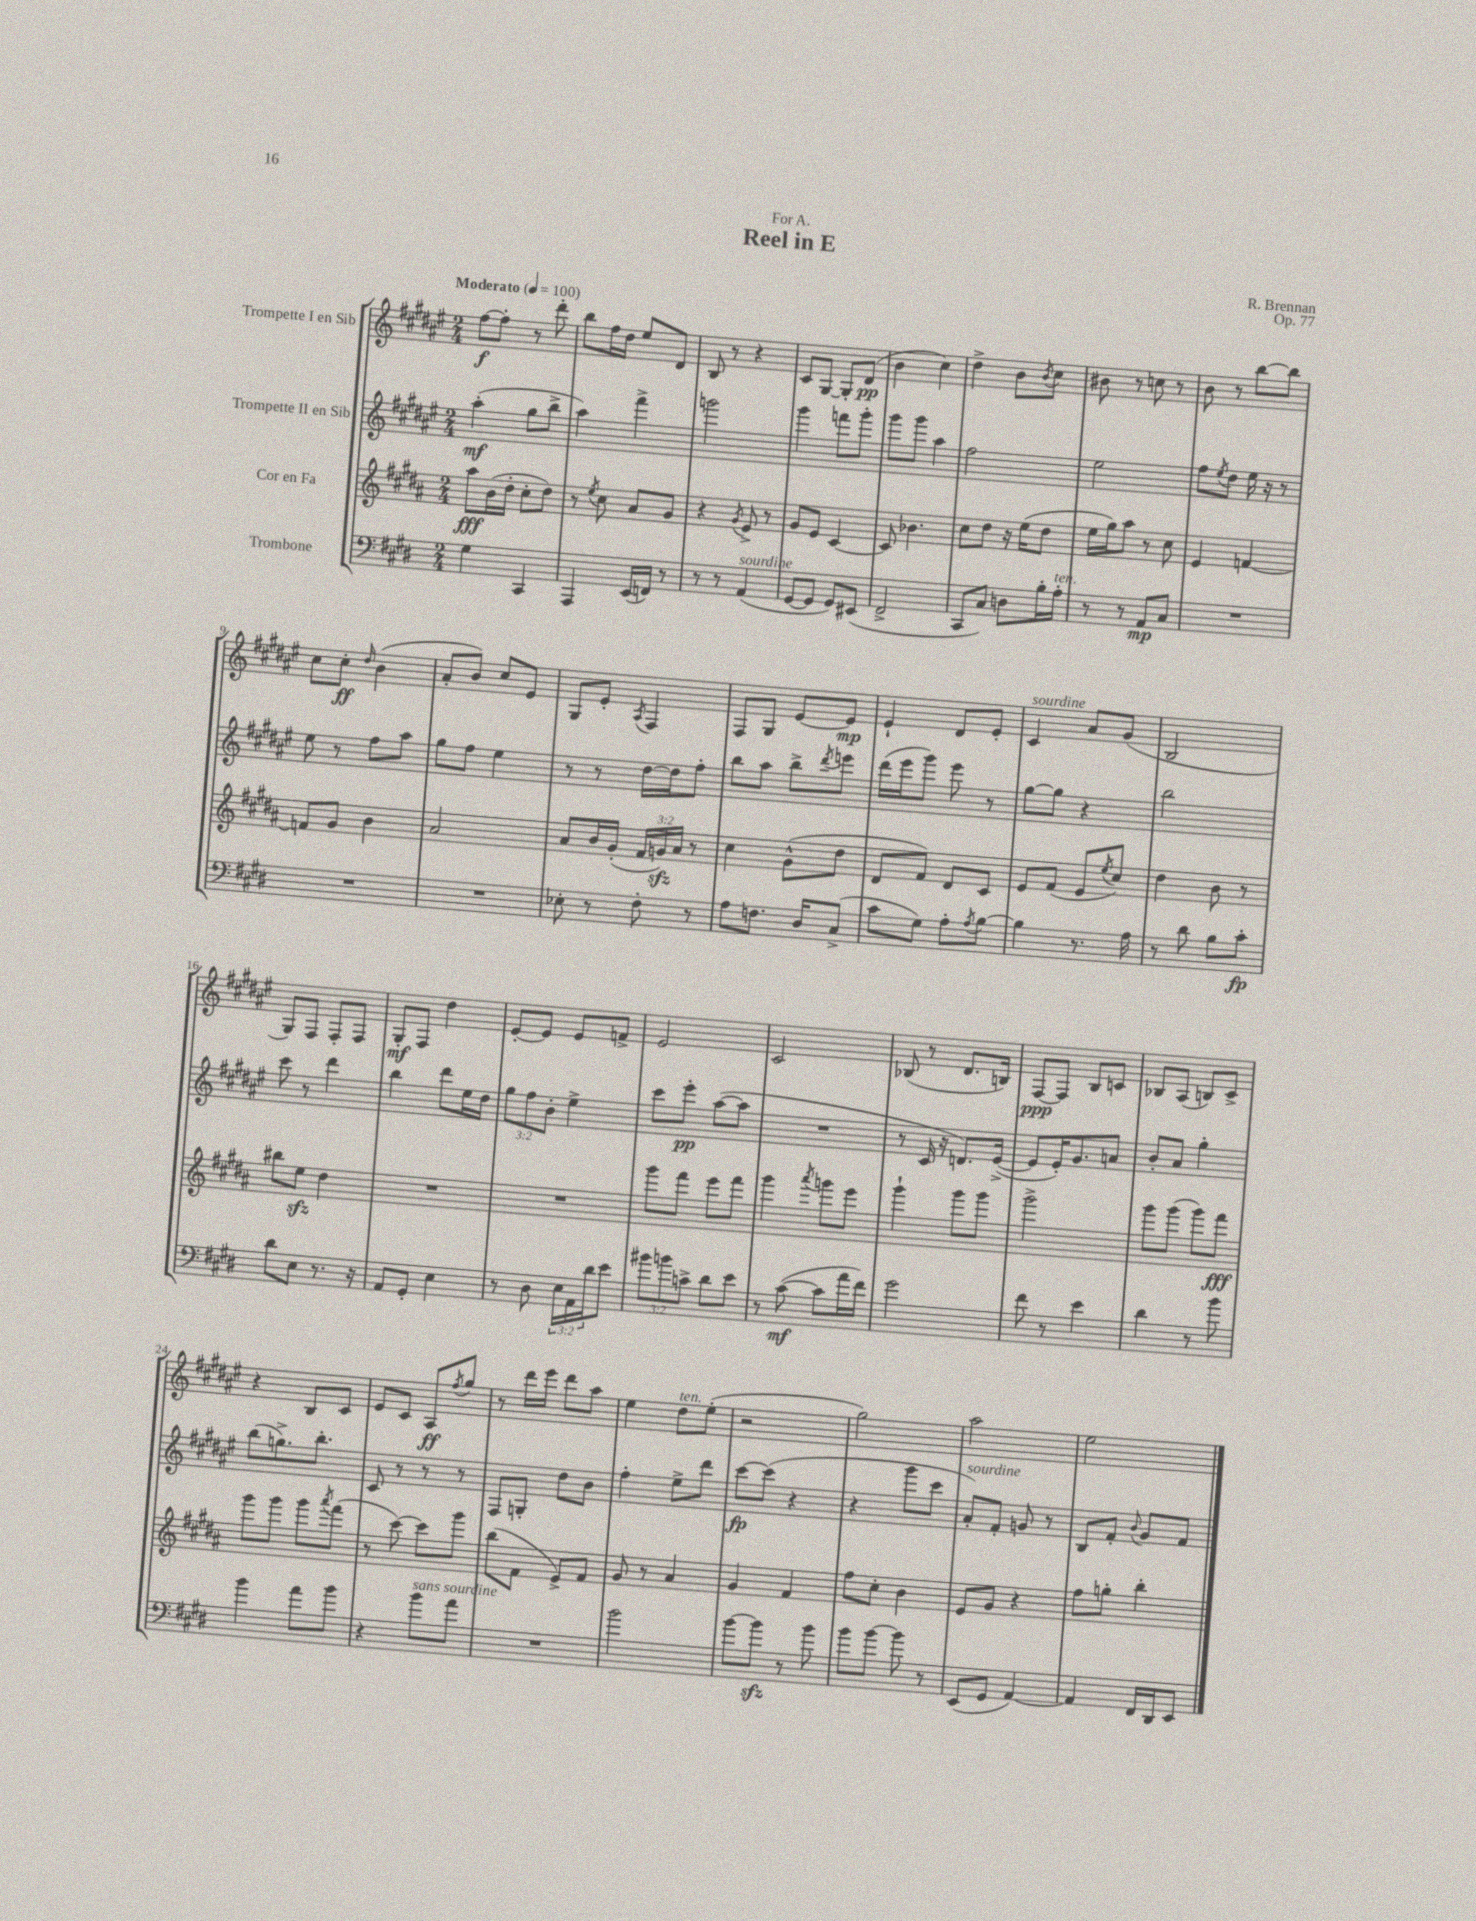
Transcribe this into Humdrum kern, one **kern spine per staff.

**kern	**kern	**kern	**kern
*staff4	*staff3	*staff2	*staff1
*clefF4	*clefG2	*clefG2	*clefG2
*k[f#c#g#d#]	*k[f#c#g#d#a#]	*k[f#c#g#d#a#e#]	*k[f#c#g#d#a#e#]
*M2/4	*M2/4	*M2/4	*M2/4
*MM100	*MM100	*MM100	*MM100
4G#	8aa#	(4aa#'	[8ff#
.	(16b	.	8ff#']
.	16dd#'	.	.
4CC#	8cc#'	8gg#	8r
.	8dd#)	8bb^	8ddd#'
=	=	=	=
4AAA	8r	4aa#)	8bb
.	8qee	.	.
.	8cc#	.	16ff#
.	.	.	16dd#
(16EE	8a#	4fff#^	8ee#
16FF)	.	.	.
8r	8g#	.	8d#
=	=	=	=
8r	4r	2ggg	8B
8r	.	.	8r
.	8qg#	.	.
(4AA	8e^	.	4r
.	8r	.	.
=	=	=	=
[8GG#	8g#	4ggg#	8c#
8GG#]	8e	.	[8G#
8GG#)	[4c#	8fff	8G#']
(8EE#	.	8ggg#'	(8d#
=	=	=	=
2FF#^	8c#]	8ggg#	4b
.	4.b-	8ggg#	.
.	.	4aa#	4cc#)
=	=	=	=
8CC#	8cc#	2ff#	4dd#^
8C#)	8dd#	.	.
8D	16r	.	8b
.	(16ee	.	.
.	.	.	8qb
16B'	8dd#	.	8cc#
16A'	.	.	.
=	=	=	=
8r	16ee	2ee#	8b#
.	16gg#)	.	.
8r	8aa#	.	8r
8AA	8r	.	8cc
8C#	8cc#	.	8r
=	=	=	=
2r	4e	8ff#	8b
.	.	8qee#	.
.	.	8dd#	8r
.	[4f	16ee#	[8bb
.	.	16r	.
.	.	8r	8bb]
=	=	=	=
2r	8f]	8ee#	8cc#
.	8g#	8r	8cc#'
.	.	.	16qqdd#
.	4b	8ff#	(4b
.	.	8aa#	.
=	=	=	=
2r	2a#	8gg#	8a#'
.	.	8ff#	8b)
.	.	4ee#	8cc#
.	.	.	8e#
=	=	=	=
8E-'	8a#	8r	8G#
8r	16b	8r	8e#'
.	(16g#'	.	.
.	.	.	8qA#
8F#'	24f#	[16dd#	4F#
.	24g)	.	.
.	.	16dd#]	.
.	24a#	.	.
8r	8r	8ff#'	.
=	=	=	=
8A	4cc#	8bb	8F#
8.F	.	8aa#	8G#
.	(8g#^^	8bb^	[8e#
16D#	.	.	.
.	.	8qddd#	.
(8C#^	8dd#	8eee	8e#]
=	=	=	=
8c#	8d#	(16ddd#	4e#`
.	.	16eee#	.
8G#)	8f#)	8ggg#)	.
8A'	8d#	8eee#	8d#
8qA	.	.	.
[8B	8c#	8r	8e#'
=	=	=	=
4B]	8e	[8gg#	4c#
.	(8f#	8gg#]	.
8.r	8e	4r	8a#
.	8qee	.	.
.	8cc#)	.	(8g#
16A	.	.	.
=	=	=	=
8r	4dd#	2bb	2B
8d#	.	.	.
8B	8b	.	.
8c#'	8r	.	.
=	=	=	=
8d#	8bb#	8ccc#	8G#)
8E	8ee	8r	8F#
8.r	4dd#	4ddd#	8F#'
.	.	.	8F#
16r	.	.	.
=	=	=	=
8AA	2r	4bb	8G#'
8GG#'	.	.	8F#
4E	.	8ddd#	4dd#
.	.	16ee#	.
.	.	16dd#	.
=	=	=	=
8r	2r	12gg#	[8e#'
.	.	12ff#	.
8D#	.	.	8e#]
.	.	12b'	.
24E	.	4ee#^	8e#
24AA	.	.	.
24d#	.	.	.
8e	.	.	8f^
=	=	=	=
12b#	8ggg#	8ccc#	2e#
12b	.	.	.
.	8fff#	8eee#'	.
12c^	.	.	.
8d#	8eee	([8aa#	.
8e	8fff#	8aa#]	.
=	=	=	=
8r	4ggg#	2r	2c#
([8c#	.	.	.
.	8qaaa#	.	.
8c#]	8ggg	.	.
16a	8eee	.	.
16f#)	.	.	.
=	=	=	=
2g#	4ggg#`	8r	(8B-
.	.	16c#	8r
.	.	16r	.
.	8ggg#	8.d)	8.d#
.	8ggg#	.	.
.	.	([16e#^	16B)
=	=	=	=
8f#	2ggg#^	8e#]	[8F#
8r	.	16e#')	8F#]
.	.	8.g#	.
4e	.	.	8B
.	.	8a	8c
=	=	=	=
4d#	8ggg#	8b'	8B-
.	(8ggg#	8a#	(8A#
8r	8ggg#)	4gg#'	8B)
8b	8fff#	.	8c#^
=	=	=	=
4b	8ggg#	(8bb	4r
.	8ggg#	8.gg^)	.
8a	8ggg#	.	8B
.	.	8.bb'	.
.	8qaaa#	.	.
8b	(8fff#	.	8c#
=	=	=	=
4r	8r	8c#	8e#
.	[8ccc#)	8r	8c#
8b	8ccc#]	8r	8A#
.	.	.	8qff#
8a	8ggg#	8r	8gg#
=	=	=	=
2r	(8bb	8F#	8r
.	8f#	8G'	16ddd#
.	.	.	16eee#
.	8e^)	8dd#	8ddd#
.	8f#	8b	8aa#
=	=	=	=
2b	8g#	4ff#'	4ee#
.	8r	.	.
.	4a#	8ee#^	8dd#
.	.	8ddd#	(8ee#'
=	=	=	=
[8b	4g#	[8ccc#	2r
8b]	.	(8ccc#]	.
8r	4f#	4r	.
8b	.	.	.
=	=	=	=
8b	8ff#	4r	2gg#)
[8b	8cc#'	.	.
8b]	4b	8ggg#	.
8r	.	8ccc#	.
=	=	=	=
(8EE	8e	8a#')	2aa#
8GG#	8g#	8f#'	.
[4AA)	4r	8g	.
.	.	8r	.
=	=	=	=
4AA]	8ff#	8B	2ee#
.	8gg'	8f#'	.
.	.	8qqb	.
16FF#	4bb'	8g#	.
16DD#	.	.	.
8EE	.	8f#	.
==	==	==	==
*-	*-	*-	*-
